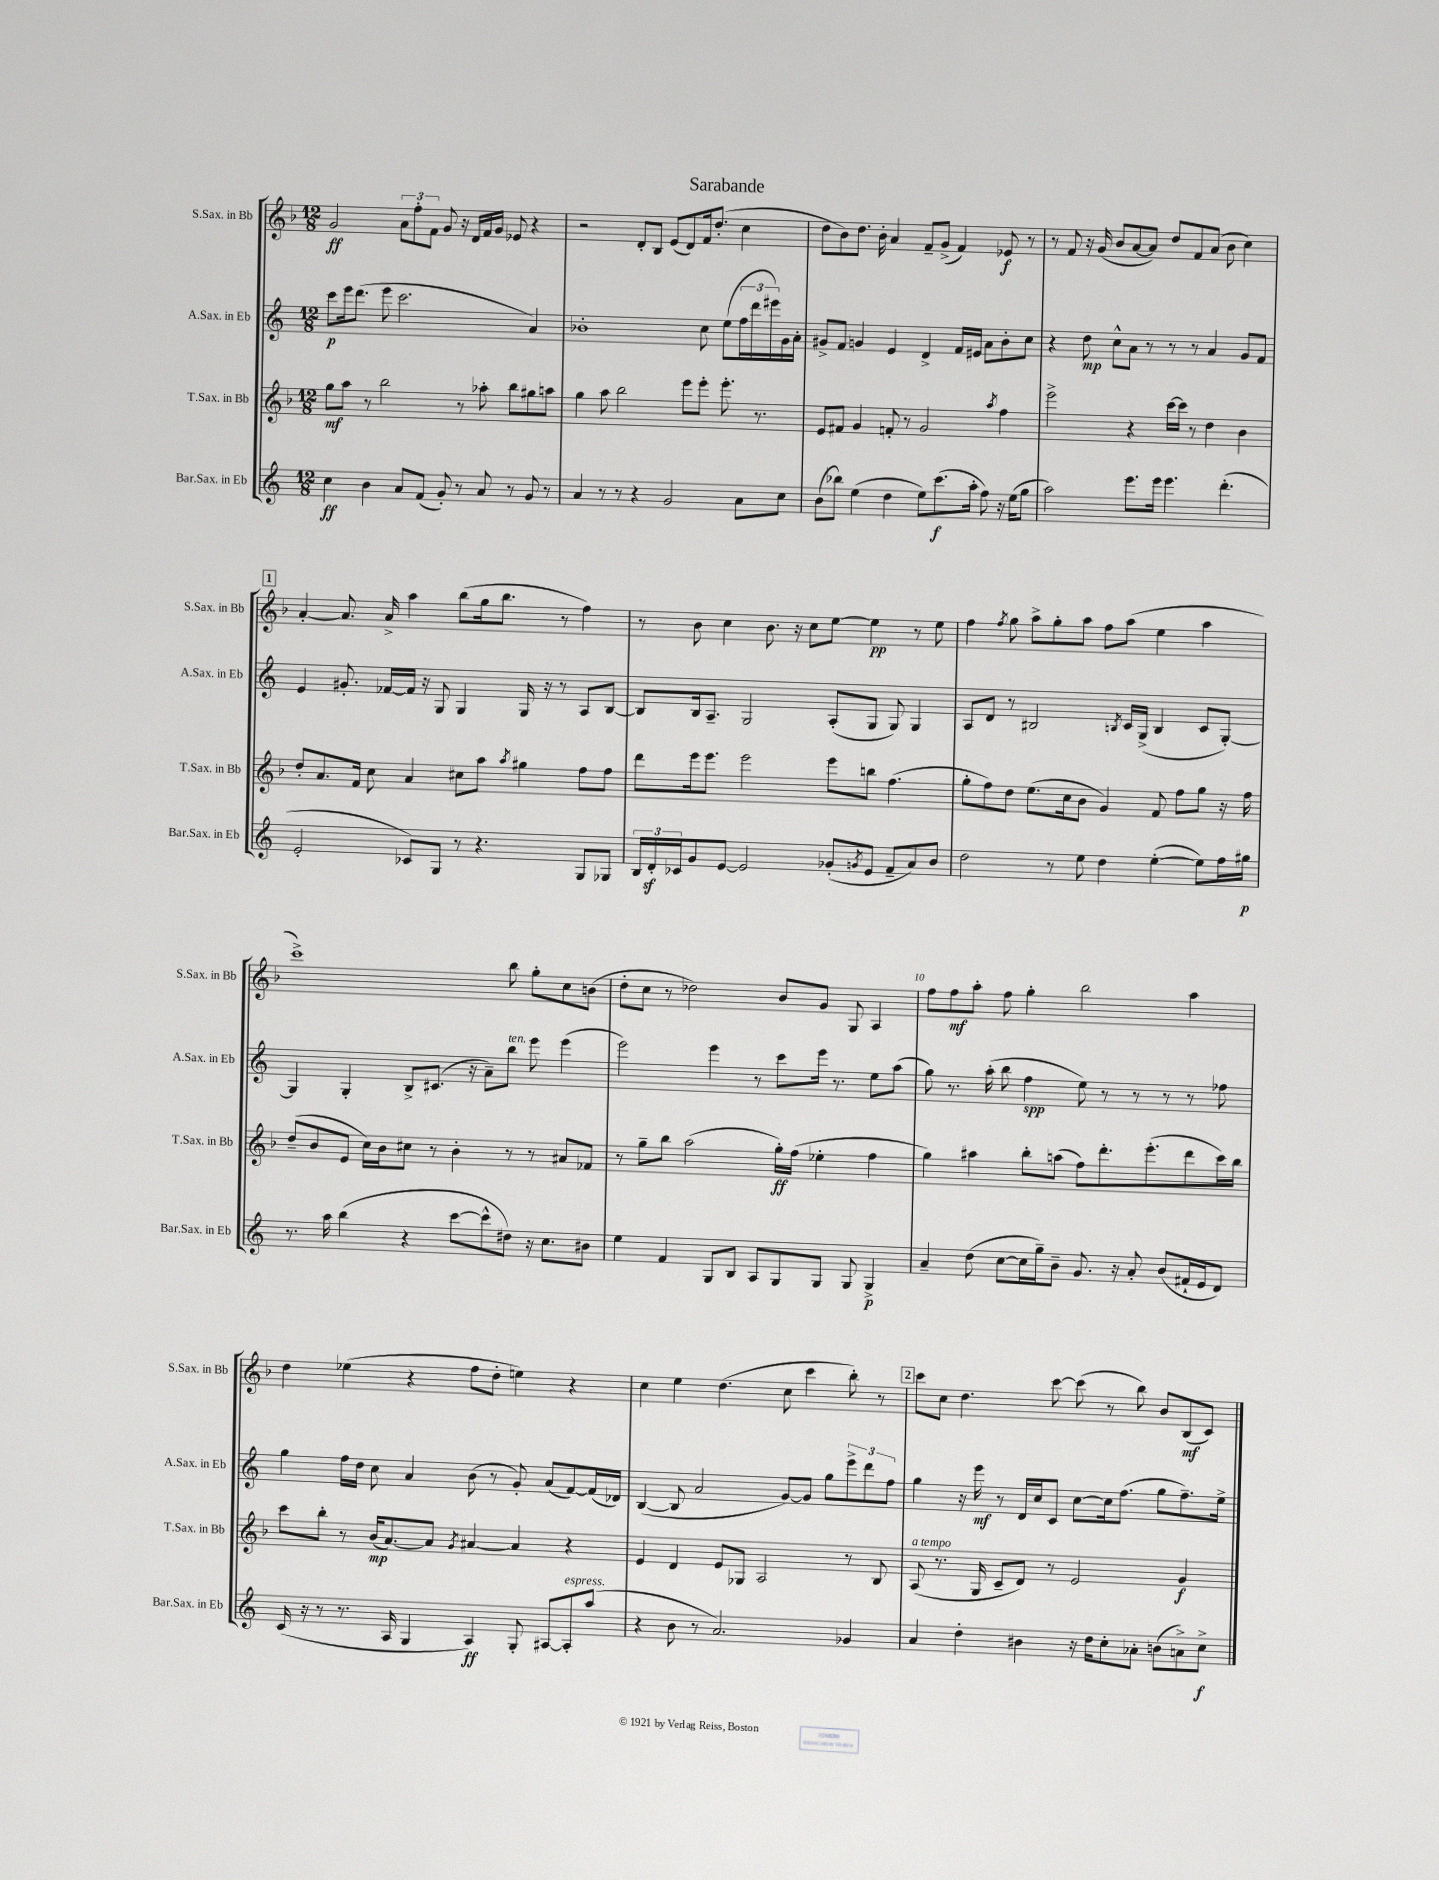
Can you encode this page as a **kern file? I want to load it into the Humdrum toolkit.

**kern	**kern	**kern	**kern
*staff4	*staff3	*staff2	*staff1
*clefG2	*clefG2	*clefG2	*clefG2
*k[]	*k[b-]	*k[]	*k[b-]
*M12/8	*M12/8	*M12/8	*M12/8
4cc	8gg	8ccc	2g
.	8aa	16eee	.
.	.	(8.ddd	.
4b	8r	.	.
.	2bb-	8eee	.
8a	.	2.ccc	12a
.	.	.	12ff'
(8f	.	.	.
.	.	.	12f
8g')	.	.	8g
8r	8r	.	16r
.	.	.	16d
8a	8aa-'	.	16f
.	.	.	16g
8r	8bb-	.	8e-
8g	8gg#	4a)	4r
8r	8aa	.	.
=	=	=	=
4a	4gg	1b-'	2r
8r	8aa	.	.
8r	2bb-	.	.
4r	.	.	8d'
.	.	.	8B-
2g	.	.	(8e
.	8eee	.	8d)
.	8eee'	8cc	16f
.	.	.	(8.dd'
.	8.eee'	(8ee	.
8a	.	24ff	4cc
.	.	24ddd	.
.	8.r	.	.
.	.	24eee#)	.
8cc	.	16g	.
.	.	16a'	.
=	=	=	=
(8b	8e	8g#^	8dd
8bb-)	8f#	8f	8b-)
(4ee	4g	4g	8.dd
.	.	.	16b-'
4dd	8f'	4e	4a
.	8r	.	.
8ee)	2g	4d^	8f~
(8.ccc	.	.	(8g^
.	.	16f	4f)
16aa'	.	16e#	.
8ff)	.	8a	.
.	8qaa	.	.
16r	4ff	8b'	8e-
(16ee	.	.	.
8gg	.	8cc	8r
=	=	=	=
2aa)	2eee^	4r	8r
.	.	.	8f
.	.	8dd	16r
.	.	.	(16g
.	.	8cc^^	8b-
8.eee	4r	8a	[8a
.	.	8r	8a])
16eee	.	.	.
4.eee	[16ccc	8r	8dd
.	16ccc]	.	.
.	8r	8r	8f
.	4dd	4a	(8a
(4.ddd'	.	.	8b-
.	4b-	8g	4cc)
.	.	8f	.
=	=	=	=
2e'	8dd'	4e	[4a'
.	8.a	.	.
.	.	8.g#'	8.a]
.	16f	.	.
.	8cc	.	.
.	.	[16f-	16a^
8c-)	4a	16f-]	4aa
.	.	16r	.
8G	.	8G	.
8r	8cc#	4G	(8bb-
4.r	8aa	.	16gg
.	.	.	8.bb-
.	8qaa	.	.
.	4gg#	16G	.
.	.	16r	.
.	.	8r	8r
8G	8ff	8A	4ff)
8G-	8ff	[8B	.
=	=	=	=
24B	8ddd	8B]	8r
24d'	.	.	.
24c-	.	.	.
8g	16eee	16B	8b-
.	8.eee	8.A~	.
[8e	.	.	4cc
2e]	2eee	2G	.
.	.	.	8.b-
.	.	.	16r
.	.	.	8cc
(8g-'	8eee	(8A'	[8ee
8qg	.	.	.
8e	8bb	8G	4ee]
8f~	(4.ff	8G)	.
8a)	.	4G	8r
8b	.	.	8ee
=	=	=	=
2dd	8gg'	8A	4ff
.	8ff)	8d	.
.	.	.	8qff
.	8dd	8r	8gg
.	(8.ee	2B#	8aa^
8r	.	.	8gg'
.	16cc	.	.
8ee	8b-	.	8aa
4dd	4g)	.	8ff
.	.	8qB	.
.	.	16c	(8aa
.	.	(16G^	.
([4ee'	8f	4B	4ee
.	8ff	.	.
8ee])	8gg	8c	4aa
16ff	16r	[8G')	.
16gg#	16ff	.	.
=	=	=	=
8.r	(8dd~	4G]	1ccc^)
.	8b-	.	.
16aa	.	.	.
(4bb	8e	4G'	.
.	16cc)	.	.
.	16b-	.	.
4r	8cc#	8B^	.
.	8r	(8.c#	.
[8ccc	4b-'	.	.
.	.	16r	.
8ccc^^]	.	8a~)	.
8dd#)	8r	8bb	8bb-
16r	8r	8eee	8gg'
8.cc	.	.	.
.	8a#	(4eee	8cc
8b#	8f-	.	(8b
=	=	=	=
4ee	8r	2eee)	8dd'
.	8gg~	.	8cc
4f	8bb-	.	8r
.	(2aa	.	2dd-)
8G	.	4eee	.
8B	.	.	.
8A	.	8r	.
8G	16gg')	8ccc	8b-
.	(16ff	.	.
8G	4ee-'	16eee	8g
.	.	8.r	.
8G	.	.	8G
4G^	4ff	8ee	4A
.	.	(8aa	.
=	=	=	=
4a~	4gg)	8gg)	8ff
.	.	8.r	8ff
(8dd	4aa#	.	8aa'
.	.	(16aa'	.
[8cc	.	8bb	8ff
16cc]	8bb-'	4ff	4gg'
16gg~)	.	.	.
8b~	(8aa	.	.
8.g	8ff)	8ee)	2bb-
.	8.ddd'	8r	.
16r	.	.	.
8a'	.	8r	.
.	(8.eee'	.	.
(8b	.	8r	.
16f#`	8ddd	8r	4aa
16e	.	.	.
8d)	16ccc)	8ff-	.
.	16bb-	.	.
=	=	=	=
(16c	8ccc	4gg	4dd
16r	.	.	.
8r	8bb-'	.	.
8.r	8r	16ff	(4ee-
.	.	16dd	.
.	(16b-	8cc	.
16A	[8.a)	.	.
4G	.	4a	4r
.	8a]	.	.
.	8qg	.	.
4A)	[4a#	(8b	8ff
.	.	8r	8dd'
8G'	4a#]	8g')	4ee)
[8A#	.	(8a	.
8A#']	4r	[8f)	4r
(8aa	.	(16f]	.
.	.	16d-)	.
=	=	=	=
4r	4e	([4B	4cc
8b	4d	8B]	4ee
8r	.	2a	.
2.a)	8e	.	(4.dd
.	8G-	.	.
.	2A	.	.
.	.	[8g)	8cc
.	.	8g]	4ccc
.	.	8gg	.
4g-	8r	12eee^	8bb-')
.	.	12ddd	.
.	8B-	.	8r
.	.	12ff	.
=	=	=	=
4a	(8A	4gg	8ccc
.	8.r	.	8cc
4dd'	.	16r	4.dd
.	16G	16eee	.
.	8c~	8r	.
4b#	8d)	16d	.
.	.	16cc	.
.	8r	8c	[8ccc
16r	2e	[8cc	(8ccc]
16dd	.	.	.
8cc'	.	16cc]	8r
.	.	(8.ff	.
8a-'	.	.	8bb-)
(8b	.	8gg	8b-
8a^)	4g	8.ff~)	(8B-
8cc^	.	.	8c)
.	.	16ee^	.
==	==	==	==
*-	*-	*-	*-
